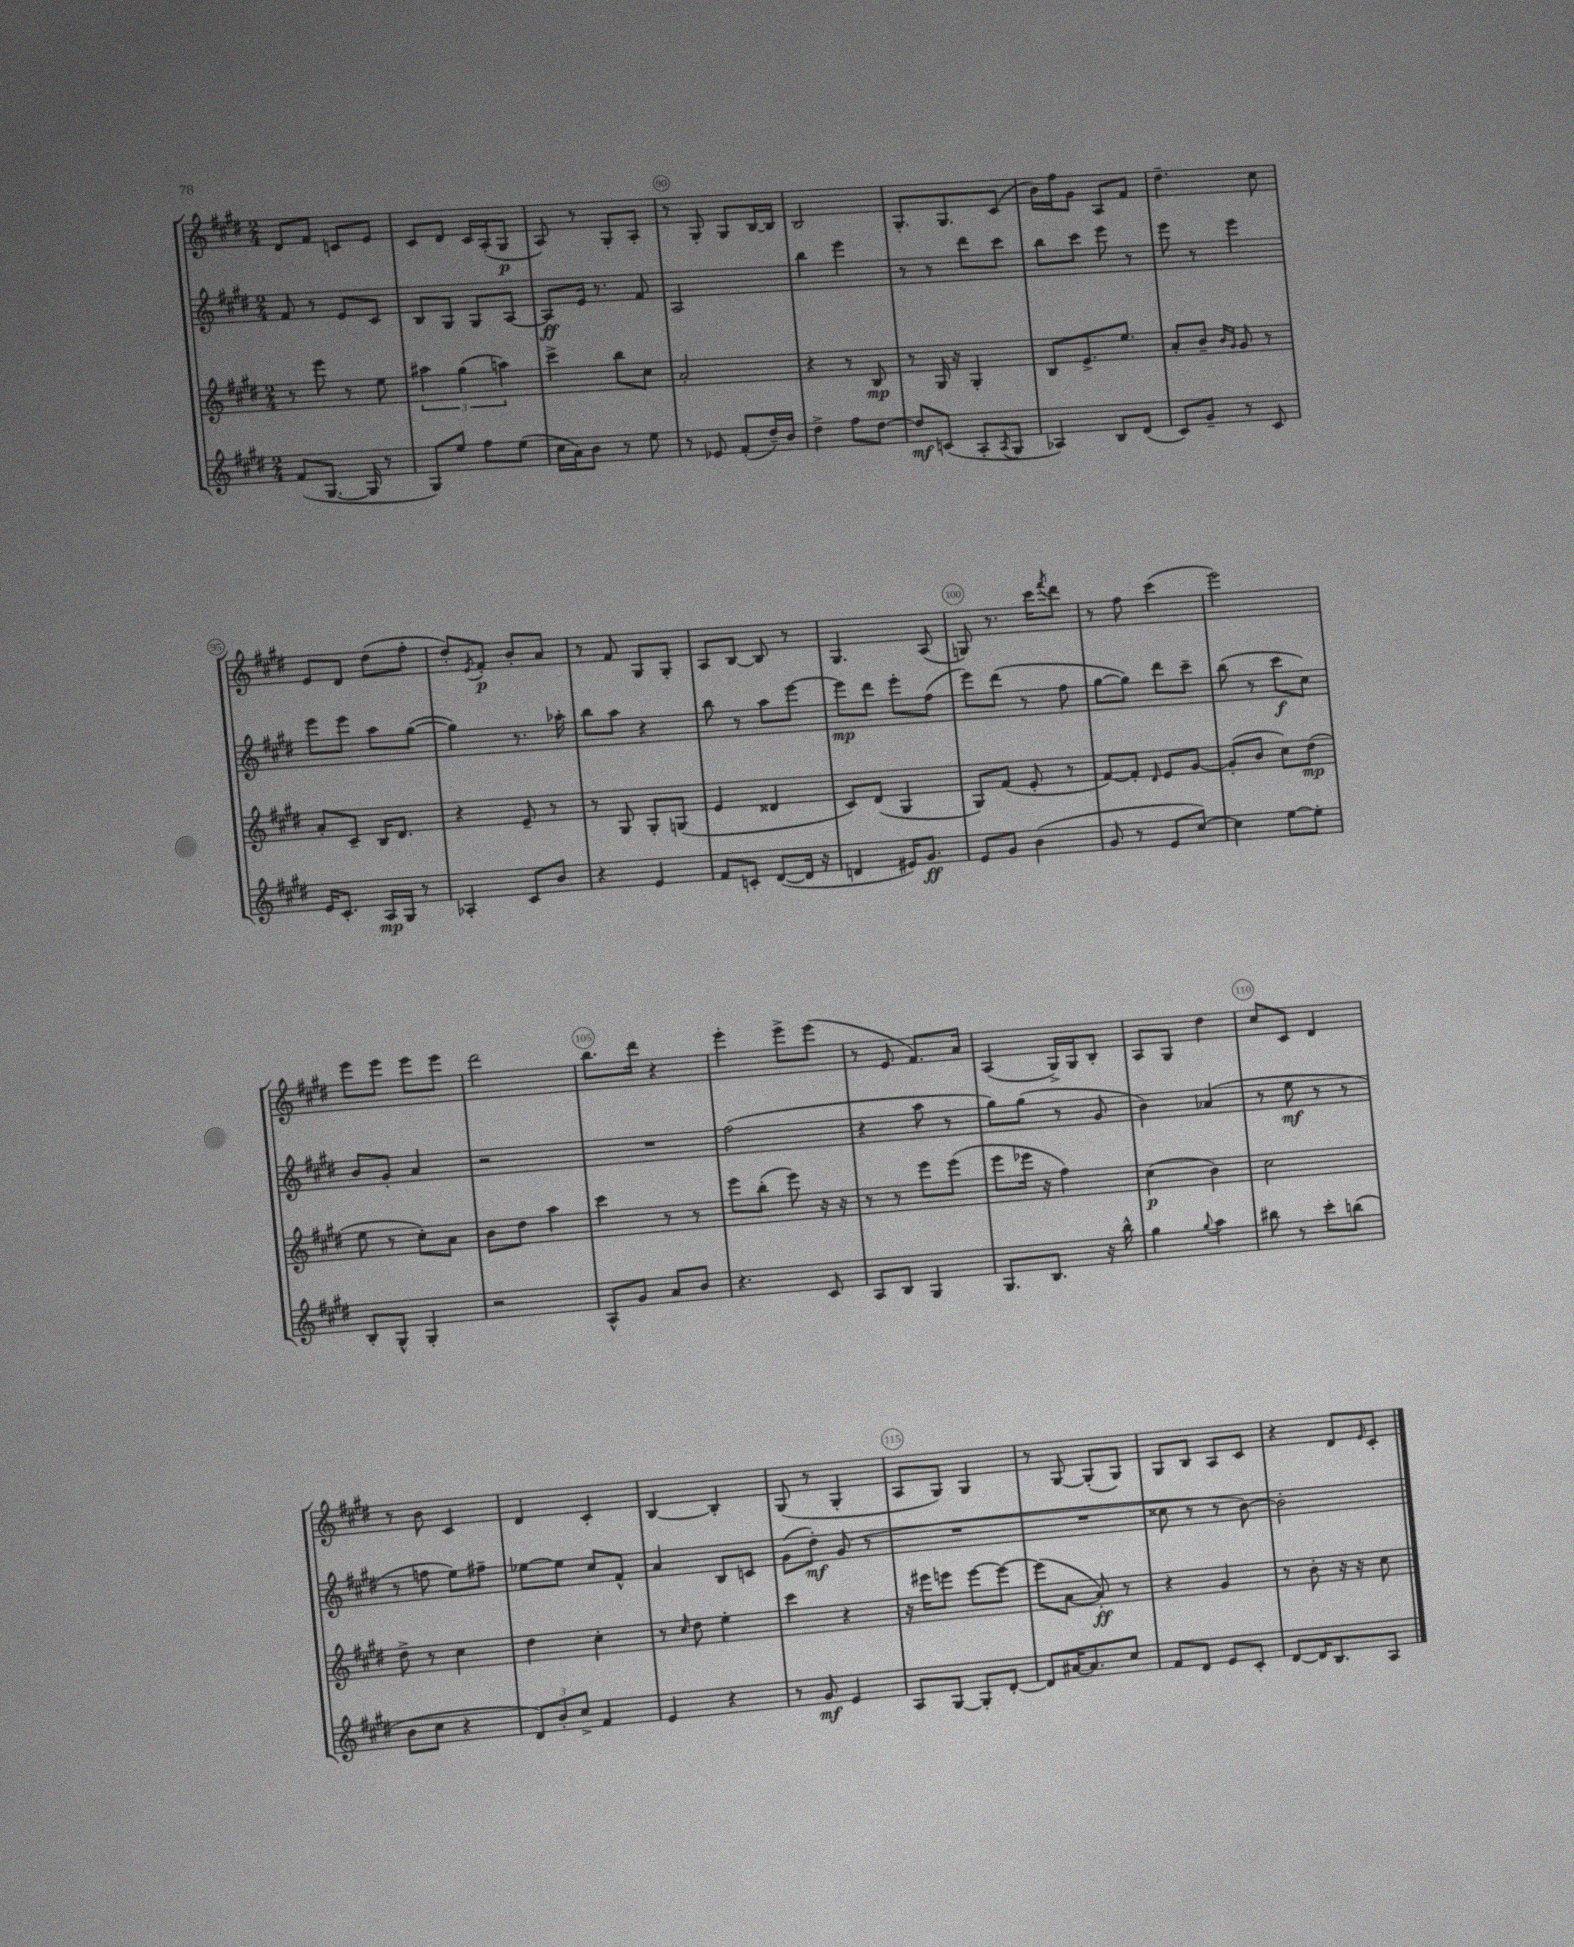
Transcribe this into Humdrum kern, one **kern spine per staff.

**kern	**kern	**kern	**kern
*staff4	*staff3	*staff2	*staff1
*clefG2	*clefG2	*clefG2	*clefG2
*k[f#c#g#d#]	*k[f#c#g#d#]	*k[f#c#g#d#]	*k[f#c#g#d#]
*M2/4	*M2/4	*M2/4	*M2/4
(8f#/L	8r	8f#/	8d#/L
[8.G#/J	8eee\	8r	8f#/J
.	8r	8e/L	8c/L
16G#/]	.	.	.
8r	8ee\	8c#/J	8e/J
=	=	=	=
8G#/L)	6aa#\	8B/L	8c#/L
8ee/J	.	8G#/J	8d#/J
.	(6gg#\	.	.
8ff#\L	.	8G#/L	16c#/LL
.	.	.	(16A'/J
.	6aa\)	.	.
(8ee\J	.	[8A/J	8G#/J
=	=	=	=
16cc#\LL	4ccc#^\	8A/]L	8A/)
16a\J)	.	.	.
8b\J	.	16e/Jk	8r
.	.	8.r	.
8r	8bb\L	.	8G#'/L
8ee\	8cc#\J	8f#/	8A'/J
=	=	=	=
8r	2a'/	2A/	8r
8e-/	.	.	8G#'/
(8f#'/L	.	.	8G#/L
16dd#~/L)	.	.	[16B/L
16b/JJ	.	.	16B/]JJ
=	=	=	=
4dd#^\	4r	4bb\	2B/
8ff#\L	8r	4eee\	.
[8dd#\J	8B/	.	.
=	=	=	=
8dd#/]L	8r	8r	8.G#'/L
(8c/J	16G#/	8r	.
.	16r	.	8.G#/
8A'/L	4G#'/	8ddd#\L	.
8qA/	.	.	.
8G#/J	.	8ccc#\J	(8c#/J
=	=	=	=
4A-/)	8B/L	8bb\L	16b\LL)
.	.	.	16ff#\J
.	8.e^/	8ccc#\J	8g#\J
8B/L	.	8eee\	8A/L
.	8.ee/J	.	.
(8d#/J	.	8r	8f#/J
=	=	=	=
8c#/L)	8a'/L	8eee\	4.dd#~\
8g#~/J	8b~/J	8r	.
.	16qqb/LL	.	.
.	16qqg#/JJ	.	.
8r	8g#/	4eee\	.
8c#/	8r	.	8cc#\
=	=	=	=
16e/LK	8a'/L	8eee\L	8e/L
8.c#'/J	.	.	.
.	8c#~/J	8eee\J	8d#/J
16A/LL	16B/LK	8aa\L	(8dd#\L
16G#/JJ	8.d#/J	.	.
8r	.	([8gg#\J	8ff#'\J
=	=	=	=
4A-'/	4r	4gg#\])	8dd#'/L)
.	.	.	8qe/
.	.	.	8f#'/J
8c#/L	8e~/	8.r	8b'/L
8b/J	8r	.	8a/J
.	.	16aa-'\	.
=	=	=	=
4r	8r	8bb\L	8r
.	8G#/	8aa\J	8f#/
4e/	8G#'/L	4r	8G#/L
.	(8G/J	.	8G#'/J
=	=	=	=
8f#/L	4e/	8bb\	8A/L
8c'/J	.	8r	[8B/J
([8d#/L	4d##/	8aa\L	8B/]
16d#/]Jk	.	[8eee\J	8r
16r	.	.	.
=	=	=	=
4d/	8c#/L)	8eee\]L	4.G#/
.	(8d#/J	8ddd#\J	.
16e#/LK)	4G#/	8eee'\L	.
8.g#/J	.	.	.
.	.	(8ff#\J	(8A/
=	=	=	=
8e/L	8G#/L)	8eee\L)	8G/)
8g#/J	(8f#/J	(8ddd#\J	8.r
(4b\	8e'/	8r	.
.	.	.	16ccc#\LK
.	.	.	8qfff#/
.	8r	8ff#\	8ddd#\J
=	=	=	=
8g#/	[8f#/L)	[8gg#\L	8r
8r	8f#'/]J	8gg#\]J)	8ff#\
.	16qqd#/	.	.
8e/L	8e/L	8ddd#\L	(4ccc#\
[8cc#/J)	[8g#/J	8ccc#~\J	.
=	=	=	=
4cc#\]	(8g#'/]L	(8bb\	2eee\)
.	8b/J	8r	.
[8ee\L	8cc#\L)	8ccc#\L	.
8ee'\]J	(8dd#\J	8cc#\J)	.
=	=	=	=
8B'/L	8ee\	8b/L	8eee\L
8G#^^/J	8r	8g#'/J	8eee\J
4G#'/	8cc#'\L)	4a/	8eee\L
.	8a\J	.	8eee\J
=	=	=	=
2r	8b\L	2r	2ddd#\
.	8dd#\J	.	.
.	4aa\	.	.
=	=	=	=
8A^^/L	4ccc#\	2r	8.bb\L
8g#/J	.	.	.
.	.	.	16ddd#\Jk
8a/L	8r	.	4r
8b/J	8r	.	.
=	=	=	=
4.r	8eee\L	(2ff#\	4eee'\
.	(8bb'\J	.	.
.	8eee\)	.	8eee^\L
8c#/	16r	.	(8eee\J
.	16r	.	.
=	=	=	=
8A/L	8r	4r	8r
8B/J	8r	.	8e/
4G#/	8eee\L	8aa\	8.f#/L)
.	(8eee\J	8r	.
.	.	.	16a/Jk
=	=	=	=
8.G#/L	8eee\L	8gg#\L)	(4A/
.	16eee-\Jk	(8gg#\J	.
8.B/J	16r	.	.
.	4ff#\)	8r	16G#^/LL)
.	.	.	16G#/J
16r	.	8g#/	8B'/J
16bb^^\	.	.	.
=	=	=	=
4gg#\	(4cc#\	4b\)	8A/L
.	.	.	8G#/J
8qqgg#/	.	.	.
4aa\	4b\)	(4a-/	4dd#\
=	=	=	=
8bb#\	2cc#\	8r	8cc#/L
8r	.	8ee\	8c#/J
8ccc#'\L	.	8r	4d#/
(8bb\J	.	8r	.
=	=	=	=
8b\L	8dd#^\	8r	8r
8cc#\J	8r	8ff\	8b\
4r	4cc#\	8ee\L)	4c#/
.	.	8ff#~\J	.
=	=	=	=
12d#/L)	4dd#\	[8ee-\L	4d#/
12b'/	.	.	.
.	.	8ee-\]J	.
12cc#^/J	.	.	.
4f#/	4cc#'\	8cc#/L	4c#'/
.	.	8f#^^/J	.
=	=	=	=
4e/	8r	4a/	[4B/
.	16qqcc#/	.	.
.	8dd#\	.	.
4r	4ee'\	8B/L	4B'/]
.	.	8c/J	.
=	=	=	=
8r	4ccc#\	(8g#\L	(8G#/
8g#/	.	8dd#'\J)	8r
4e/	4r	(8g#/	4G#'/
.	.	8r	.
=	=	=	=
8A/L	16r	2r	8A/L
.	16eee#\LK	.	.
[8G#/J	8eee\J	.	8G#/J)
8G#'/]L	[8eee\L	.	4G#/
[8d#'/J	8eee\_J	.	.
=	=	=	=
8d#/]L	(8eee\]L	2r	8r
[16a#/K	[8a\J	.	[8G#/
8.a#/]	.	.	.
.	8a'/])	.	(8G#'/]L
8cc#/J	8r	.	8G#/J)
=	=	=	=
8f#/L	4r	8cc##\	8G#/L
8d#/J	.	8r	8B/J
8e/L	4g#/	8r	8A/L
8c#'/J	.	[8b\)	8c#/J
=	=	=	=
[8d#/L	8r	2b'\]	4r
16d#/]K	8b'\	.	.
8.B/	.	.	.
.	16r	.	8d#/L
.	16r	.	.
.	.	.	16qqe/
8A/J	8cc#\	.	8c#'/J
==	==	==	==
*-	*-	*-	*-
